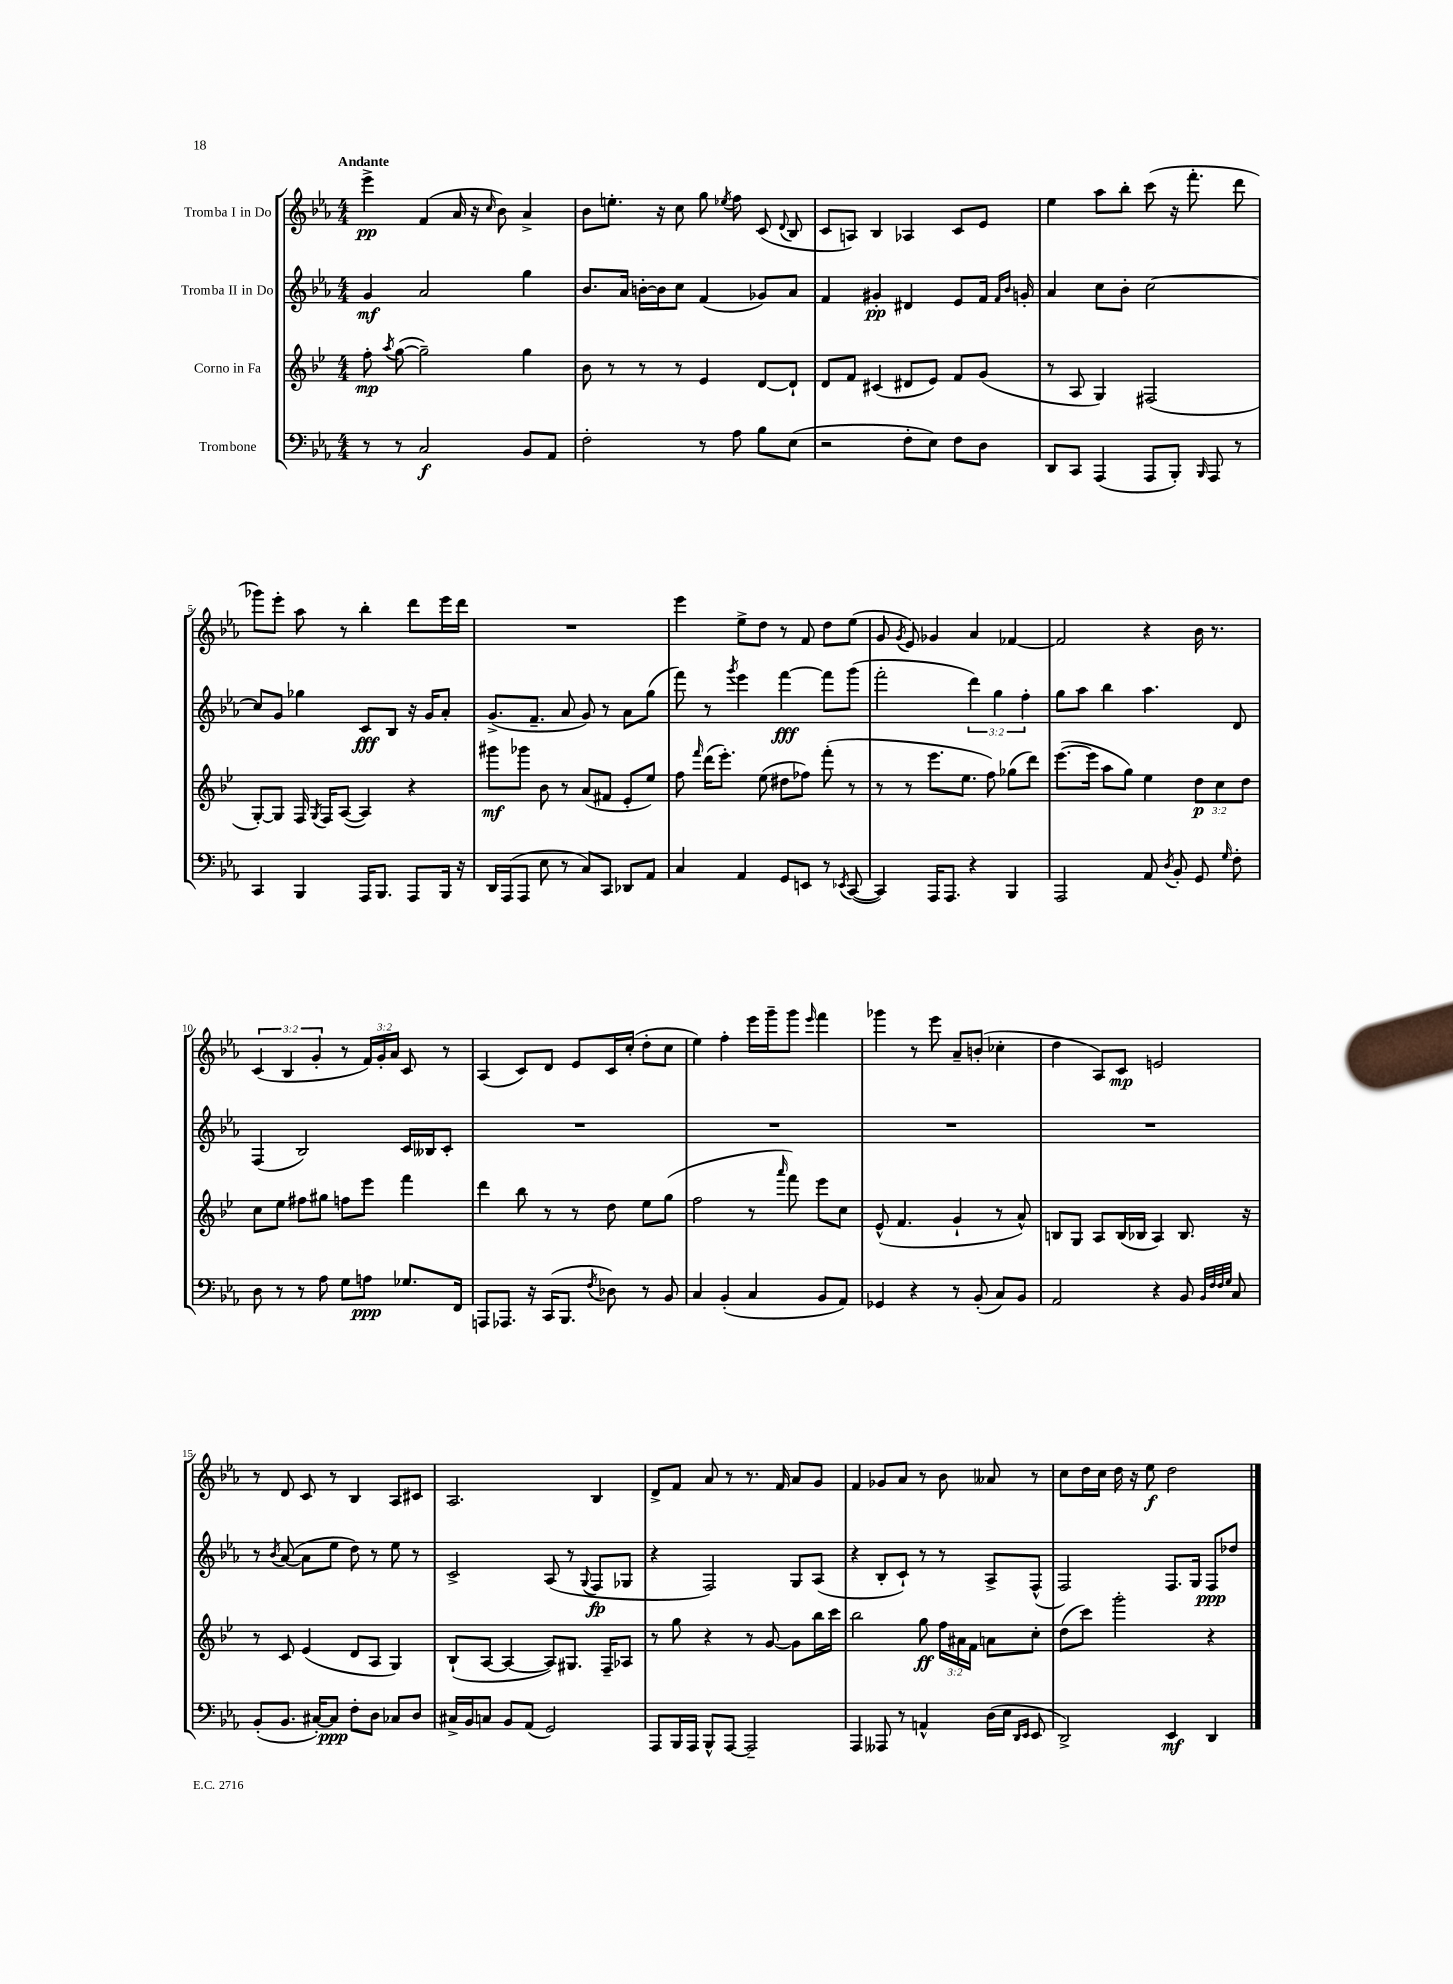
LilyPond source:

<<
\new StaffGroup <<
\new Staff = "s0" \with { instrumentName = "Tromba I in Do" } {
    \clef treble \key ees \major \numericTimeSignature \time 4/4 \override Staff.TupletNumber.text = #tuplet-number::calc-fraction-text \tempo "Andante"
    \autoBeamOff ees'''4->\pp f'4( aes'16 r16 \grace { c''16 } bes'8) aes'4-> |
    bes'8[ e''8.]-. r16 c''8 g''8 \acciaccatura { ees''8 } f''8 c'8( \appoggiatura { d'8 } bes8 |
    c'8[ a8]) bes4 aes4 c'8[ ees'8] |
    ees''4 aes''8[ bes''8]-. c'''8( r16 f'''8.-. d'''8 |
    ges'''8[) ees'''8]-. aes''8 r8 bes''4-. d'''8[ ees'''16 d'''16] |
    R1 |
    ees'''4 ees''8[-> d''8] r8 f'8 d''8[ ees''8]( |
    g'8 \acciaccatura { g'8 } ees'8) ges'4 aes'4 fes'4~ |
    fes'2 r4 bes'16 r8. |
    \tuplet 3/2 { c'4( bes4 g'4-. } r8 \tuplet 3/2 { f'16[) g'16-. aes'16] } c'8 r8 |
    aes4( c'8[) d'8] ees'8[ c'16 c''16]-.( d''8[-. c''8] |
    ees''4) f''4-. ees'''16[ g'''16-- g'''8] \grace { ees'''16 } f'''4 |
    ges'''4 r8 ees'''8 aes'8[-- b'8]-.( ces''4-. |
    d''4 aes8[) c'8]\mp e'2 |
    r8 d'8 c'8 r8 bes4 aes8[ cis'8] |
    aes2. bes4 |
    d'8[-> f'8] aes'8 r8 r8. f'16 aes'8[ g'8] |
    f'4 ges'8[ aes'8] r8 bes'8 aeses'8 r8 |
    c''8[ d''16 c''16] d''16 r16 ees''8\f d''2 \bar "|." |
}
\new Staff = "s1" \with { instrumentName = "Tromba II in Do" } {
    \clef treble \key ees \major \numericTimeSignature \time 4/4 \override Staff.TupletNumber.text = #tuplet-number::calc-fraction-text
    \autoBeamOff g'4\mf aes'2 g''4 |
    bes'8.[ aes'16] b'16[~-. b'16 c''8] f'4( ges'8[) aes'8] |
    f'4 gis'4-.\pp dis'4 ees'8[ f'16] \grace { f'16[ bes'16] } g'16-. |
    aes'4 c''8[ bes'8]-. c''2~ |
    c''8[ g'8] ges''4 c'8[\fff bes8] r16 g'16[ aes'8]-. |
    g'8.[->( f'8.]-- aes'8 g'8) r8 aes'8[ g''8]( |
    f'''8) r8 \acciaccatura { g'''8 } ees'''4 f'''4~\fff f'''8[ g'''8]( |
    f'''2-. \tuplet 3/2 { d'''4) g''4 f''4-. } |
    g''8[ aes''8] bes''4 aes''4. d'8 |
    f4( bes2) c'16[ beses16 c'8]-. |
    R1 |
    R1 |
    R1 |
    R1 |
    r8 \acciaccatura { bes'8 } aes'8~( aes'8[ ees''8] d''8) r8 ees''8 r8 |
    c'2-> aes8( r8 \appoggiatura { g8 } f8[\fp ges8] |
    r4 f2) g8[ aes8]( |
    r4 bes8[-. c'8]-!) r8 r8 aes8[-> f8]-^( |
    f2) f8.[ g16] f8[\ppp des''8] \bar "|." |
}
\new Staff = "s2" \with { instrumentName = "Corno in Fa" } {
    \clef treble \key bes \major \numericTimeSignature \time 4/4 \override Staff.TupletNumber.text = #tuplet-number::calc-fraction-text
    \autoBeamOff f''8-.\mp \acciaccatura { a''8 } g''8~( g''2--) g''4 |
    bes'8 r8 r8 r8 ees'4 d'8[~ d'8]-! |
    d'8[ f'8] cis'4( dis'8[ ees'8]) f'8[ g'8]( |
    r8 a8 g4) fis2( |
    g8[~-.) g8] f16 \acciaccatura { g8 } f16[ a8]~( a4) r4 |
    gis'''8[\mf ges'''8] bes'8 r8 a'8[( fis'8] ees'8[-. ees''8]) |
    f''8 \grace { f'''16 } d'''16[( ees'''8.]-.) ees''8( dis''8[ fes''8]) f'''8-.( r8 |
    r8 r8 ees'''8.[ ees''8.] f''8) ges''8[( d'''8]) |
    ees'''8.[~( ees'''16] a''8[ g''8]) ees''4 \tuplet 3/2 { d''8[\p c''8 d''8] } |
    c''8[ ees''8] fis''8[ gis''8] f''8[ ees'''8] f'''4 |
    d'''4 bes''8 r8 r8 d''8 ees''8[ g''8]( |
    f''2 r8 \grace { a'''16 } f'''8) ees'''8[ c''8] |
    ees'8-^( f'4. g'4-! r8 a'8-^) |
    b8[ g8] a8[ b16( bes16] a4) bes8. r16 |
    r8 c'8 ees'4( d'8[ a8] g4) |
    bes8[-!( a8]~ a4~ a8[) gis8.] f16[-- aes8] |
    r8 g''8 r4 r8 g'8~ g'8[ bes''16 c'''16] |
    bes''2 g''8\ff \tuplet 3/2 { f''16[ ais'16 f'16] } a'8[ c''8]-. |
    d''8[( c'''8]) g'''2-. r4 \bar "|." |
}
\new Staff = "s3" \with { instrumentName = "Trombone" } {
    \clef bass \key ees \major \numericTimeSignature \time 4/4
    \autoBeamOff r8 r8 c2\f bes,8[ aes,8] |
    f2-. r8 aes8 bes8[ ees8]( |
    r2 f8[-. ees8]) f8[ d8] |
    d,8[ c,8] aes,,4( aes,,8[ bes,,8]-.) \grace { bes,,16 } aes,,8 r8 |
    c,4 bes,,4 aes,,16[ bes,,8.] aes,,8[ bes,,16] r16 |
    d,16[ aes,,16( aes,,8] ees8 r8 c8[) c,8] des,8[ aes,8] |
    c4 aes,4 g,8[ e,8] r8 \acciaccatura { ees,8 } c,8~( |
    c,4) aes,,16[ aes,,8.] r4 bes,,4 |
    aes,,2 aes,8 \acciaccatura { d8 } bes,8-. g,8 \grace { g16 } f8-. |
    d8 r8 r8 aes8 g8[ a8]\ppp ges8.[ f,16] |
    a,,8[ aes,,8.] r16 c,16[( bes,,8.] \acciaccatura { f8 } des8) r8 bes,8 |
    c4 bes,4-.( c4 bes,8[ aes,8]) |
    ges,4 r4 r8 bes,8-.( c8[) bes,8] |
    aes,2 r4 bes,8 \grace { bes,32[ f32 f32 g32] } c8 |
    bes,8[-.( bes,8.] cis16[~-.) cis8]\ppp f8[-. d8] ces8[ d8] |
    cis16[-> bes,16 c8] bes,8[ aes,8]( g,2) |
    aes,,8[ bes,,16 aes,,16] bes,,8[-^ aes,,8]~ aes,,2-- |
    aes,,4 aeses,,8 r8 a,4-^ d16[( ees16] \grace { d,16[ ees,16] } ees,8 |
    d,2->) ees,4\mf d,4 \bar "|." |
}
>>
>>
